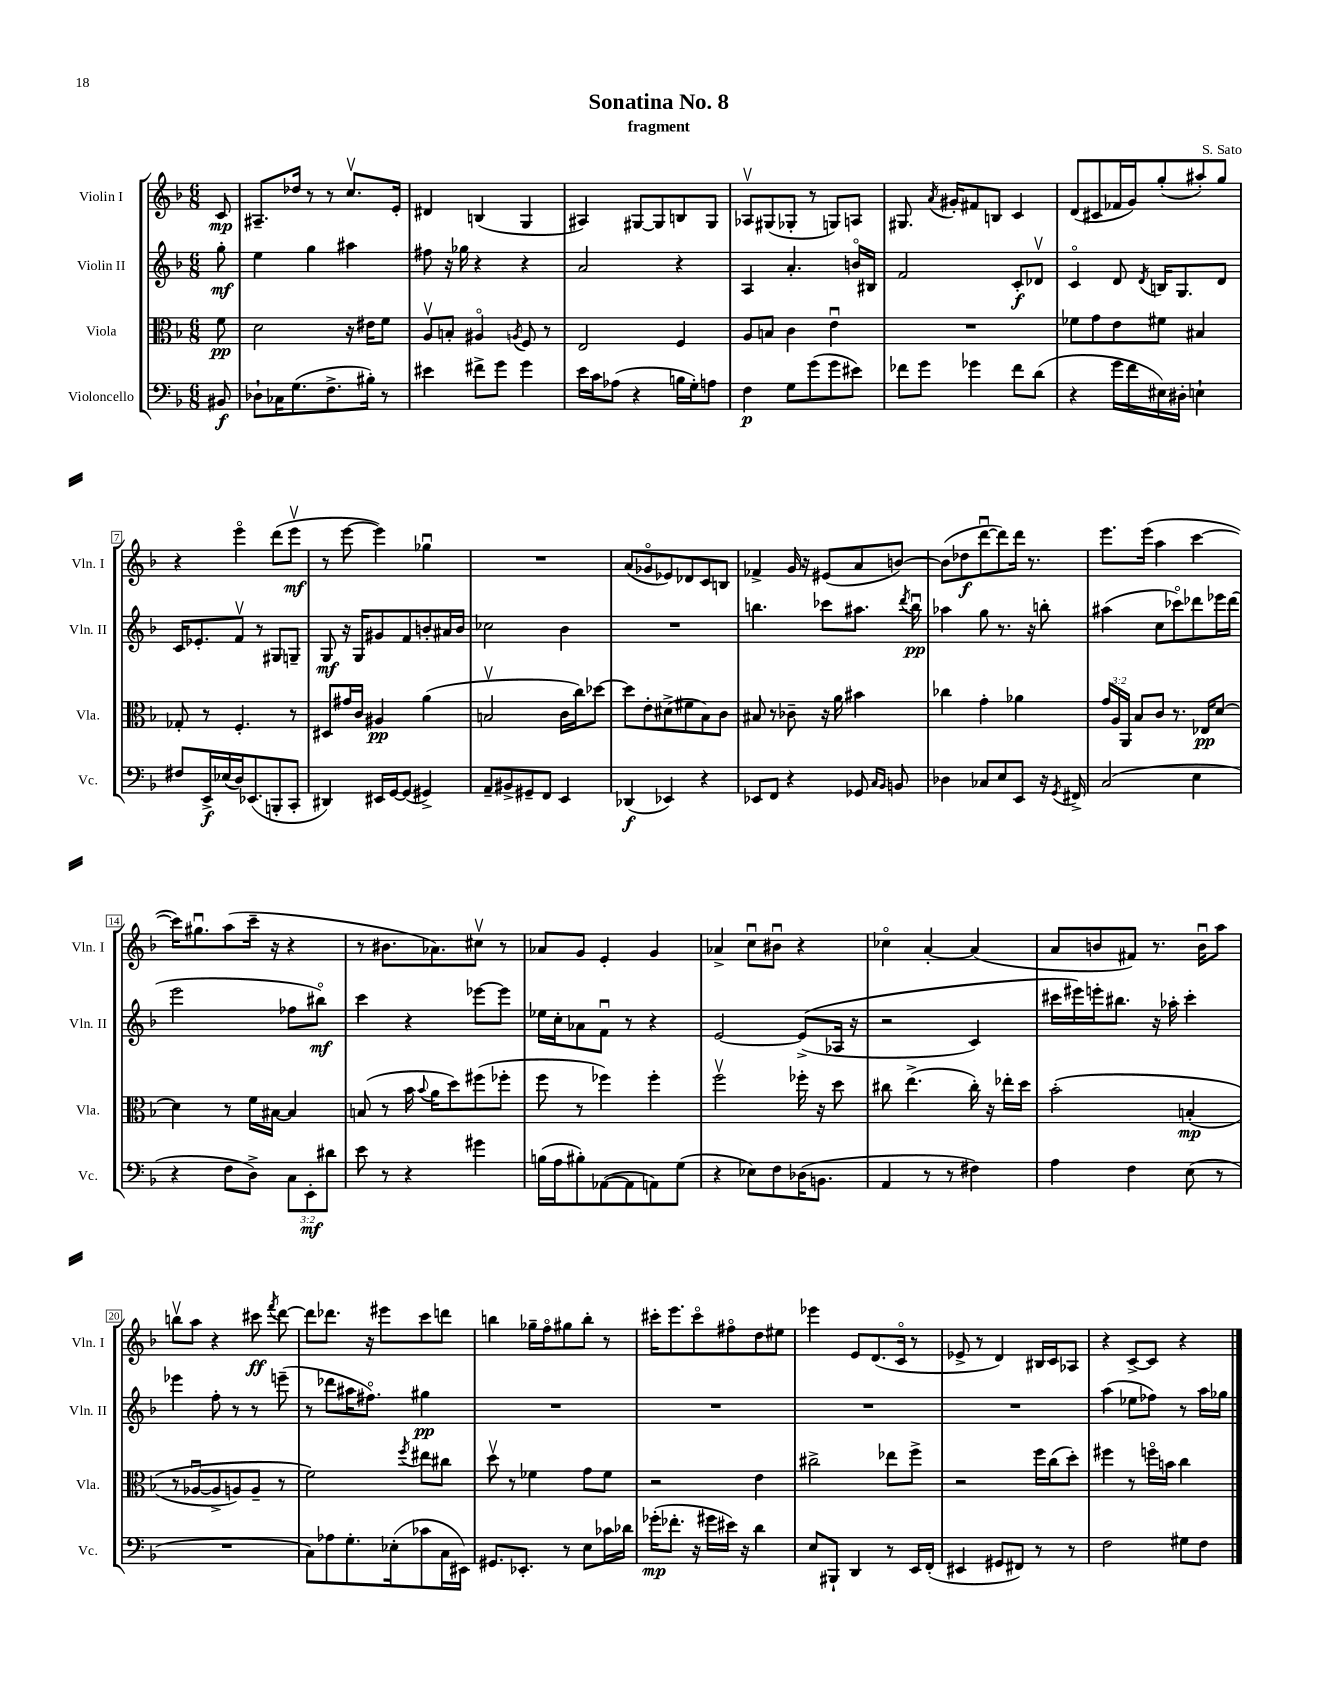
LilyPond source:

\header { title = "Sonatina No. 8" composer = "S. Sato" subtitle = "fragment" }
<<
\new StaffGroup <<
\new Staff = "s0" \with { instrumentName = "Violin I" shortInstrumentName = "Vln. I" } {
    \clef treble \key f \major \numericTimeSignature \time 6/8 \partial 8
    \autoBeamOff c'8\mp |
    ais8.[-- des''16] r8 r8 c''8.[\upbow e'16]-. |
    dis'4 b4( g4 |
    ais4) gis8[~ gis8 b8 gis8] |
    aes8[\upbow gis8( ges8]-. r8 g8[) a8] |
    gis8. \acciaccatura { a'8 } gis'16[-. fis'8 b8] c'4 |
    d'8[( cis'8 fes'16 g'16) g''8-.( ais''8-.) g''8] |
    r4 e'''4\flageolet d'''8[( e'''8]\upbow\mf |
    r8 e'''8~ e'''4) ges''4\downbow |
    R2. |
    a'8[( ges'8\flageolet ees'8) des'8 c'8 b8] |
    fes'4-> g'16 r16 eis'8[( a'8 b'8]~) |
    b'8[( des''8\f d'''8~\downbow d'''8) d'''16] r8. |
    e'''8.[ e'''16]( a''4 c'''4~ |
    c'''16[) gis''8.\downbow a''8( c'''16]-- r16 r4 |
    r8 bis'8.[ aes'8.) cis''8]\upbow r8 |
    aes'8[ g'8] e'4-. g'4 |
    aes'4-> c''8[\downbow bis'8]\downbow r4 |
    ces''4\flageolet a'4~-. a'4( |
    a'8[ b'8 fis'8]) r8. b'16[\downbow a''8] |
    b''8[\upbow a''8] r4 cis'''8\ff \acciaccatura { f'''8 } d'''8~ |
    d'''8[ des'''8.] r16 eis'''8[ c'''8 d'''8] |
    b''4 ges''16[-- f''16\flageolet gis''8 b''8]-. r8 |
    cis'''16[-. e'''8. cis'''8\flageolet fis''8\flageolet d''8 eis''8] |
    ees'''4 e'8[ d'8.( c'16]\flageolet r8 |
    ees'8-> r8 d'4) bis16[ c'16 aes8] |
    r4 c'8[~-> c'8] r4 \bar "|." |
}
\new Staff = "s1" \with { instrumentName = "Violin II" shortInstrumentName = "Vln. II" } {
    \clef treble \key f \major \numericTimeSignature \time 6/8 \partial 8
    \autoBeamOff g''8-.\mf |
    e''4 g''4 ais''4 |
    fis''8 r16 ges''16 r4 r4 |
    a'2 r4 |
    a4 a'4.-. b'16[\flageolet bis16] |
    f'2 c'8[-.\f des'8]\upbow |
    c'4\flageolet d'8 \acciaccatura { d'8 } b16[ g8. d'8] |
    c'16[ ees'8.-. f'8]\upbow r8 gis8[ g8]-- |
    g8\mf r16 g16[ gis'8 f'8 b'8-. ais'16 b'16] |
    ces''2 bes'4 |
    R2. |
    b''4. ces'''8[ ais''8.] \acciaccatura { d'''8 } b''16\downbow\pp |
    aes''4 g''8 r8. r16 b''8-. |
    ais''4( c''8[ ces'''8\flageolet) des'''8 ees'''16 des'''16]( |
    e'''2 fes''8[ bis''8]\flageolet\mf) |
    c'''4 r4 ees'''8[~ ees'''8] |
    ees''16[ c''16-. aes'8 f'8]\downbow r8 r4 |
    e'2~ e'8[->(\( aes16] r16 |
    r2 c'4) |
    cis'''16[ eis'''16\) e'''16-. bis''8.] r16 aes''16-. cis'''4-. |
    ees'''4 f''8-. r8 r8 e'''8--( |
    r8 des'''8[ ais''16 fis''8.]\flageolet) gis''4\pp |
    R2. |
    R2. |
    R2. |
    R2. |
    a''4( ees''8[ fes''8]) r8 a''16[ ges''16] \bar "|." |
}
\new Staff = "s2" \with { instrumentName = "Viola" shortInstrumentName = "Vla." } {
    \clef alto \key f \major \numericTimeSignature \time 6/8 \override Staff.TupletNumber.text = #tuplet-number::calc-fraction-text \partial 8
    \autoBeamOff f'8\pp |
    d'2 r16 eis'16[ f'8] |
    a8[\upbow b8]-. ais4\flageolet \acciaccatura { a8 } f8 r8 |
    e2 f4 |
    a8[ b8] c'4 e'4\downbow |
    R2. |
    fes'8[ g'8 e'8 fis'8] bis4 |
    ges8-. r8 f4.-. r8 |
    dis8[ gis'16 c'16] ais4\pp a'4( |
    b2\upbow c'16[ c''16) des''8]~ |
    des''8[ e'8-. dis'8->( fis'8 bes8) c'8] |
    bis8 r8 ces'8-- r16 a'16 bis'4 |
    ces''4 g'4-. aes'4 |
    \tuplet 3/2 { g'16[ a16 a,16] } bes8[ c'8] r8. ees16[\pp d'8]~ |
    d'4 r8 f'16[ bis16]~ bis4 |
    b8( r8 bes'16 \appoggiatura { bes'8 } a'16[ d''8) fis''8( fes''8]-. |
    f''8 r8 fes''4) fes''4-. |
    f''2\upbow fes''16-. r16 d''8 |
    cis''8 e''4.->( cis''16-.) r16 ees''16[-. d''16] |
    bes'2-.\( b4-.\mp( |
    r8 aes8[~\downbow aes8-> a8) a8]-- r8 |
    f'2\) \acciaccatura { f''8 } eis''8[ cis''8] |
    d''8\upbow r8 fes'4 g'8[ fes'8] |
    r2 e'4 |
    cis''2-> ees''8[ f''8]-> |
    r2 f''16[ c''16( d''8]-.) |
    fis''4 r8 f''16[\flageolet b'16] c''4 \bar "|." |
}
\new Staff = "s3" \with { instrumentName = "Violoncello" shortInstrumentName = "Vc." } {
    \clef bass \key f \major \numericTimeSignature \time 6/8 \override Staff.TupletNumber.text = #tuplet-number::calc-fraction-text \partial 8
    \autoBeamOff bis,8\f |
    des8[-! ces16 g8.( f8.-> bis16]-.) r8 |
    eis'4 fis'8[-> g'8] g'4 |
    e'16[ c'16 aes8]( r4 b16[ g16-.) a8] |
    f4\p g8[ g'8( g'8 eis'8]) |
    fes'8[ g'8] ges'4 fes'8[ d'8]( |
    r4 g'16[ f'16 eis16) dis16]-. e4-! |
    fis8[ e,16->\f ees16( d16) ees,8.( b,,8-. c,8]-. |
    dis,4) eis,16[ g,16~ g,8]( gis,4->) |
    a,8[-- bis,8-> gis,8-- f,8] e,4 |
    des,4\f( ees,4) r4 |
    ees,8[ f,8] r4 ges,8 \grace { c16[ bes,16] } b,8 |
    des4 ces8[ e8 e,8] r16 \acciaccatura { g,8 } fis,16-> |
    c2( e4 |
    r4 f8[ d8]->) \tuplet 3/2 { c8[ e,8-.\mf dis'8] } |
    e'8 r8 r4 gis'4 |
    b16[( a16 bis8-.) aes,8~( aes,8 a,8) g8]( |
    r4 ees8[) f8 des16( b,8.] |
    a,4 r8 r8 fis4) |
    a4 f4 e8( r8 |
    R2. |
    c8[) aes8 g8.-. ees16-.( ces'8 c16 eis,16]) |
    gis,8.[ ees,8.]-. r8 e8[ ces'16 des'16] |
    ges'16[-.\mp( fes'8.]-. r16 gis'16[ eis'16]) r16 d'4 |
    e8[ bis,,8]-! d,4 r8 e,16[ f,16]-.( |
    eis,4 gis,8[ fis,8]) r8 r8 |
    f2 gis8[ f8] \bar "|." |
}
>>
>>
\layout { \context { \Score \override BarNumber.stencil = #(make-stencil-boxer 0.1 0.3 ly:text-interface::print) } }
